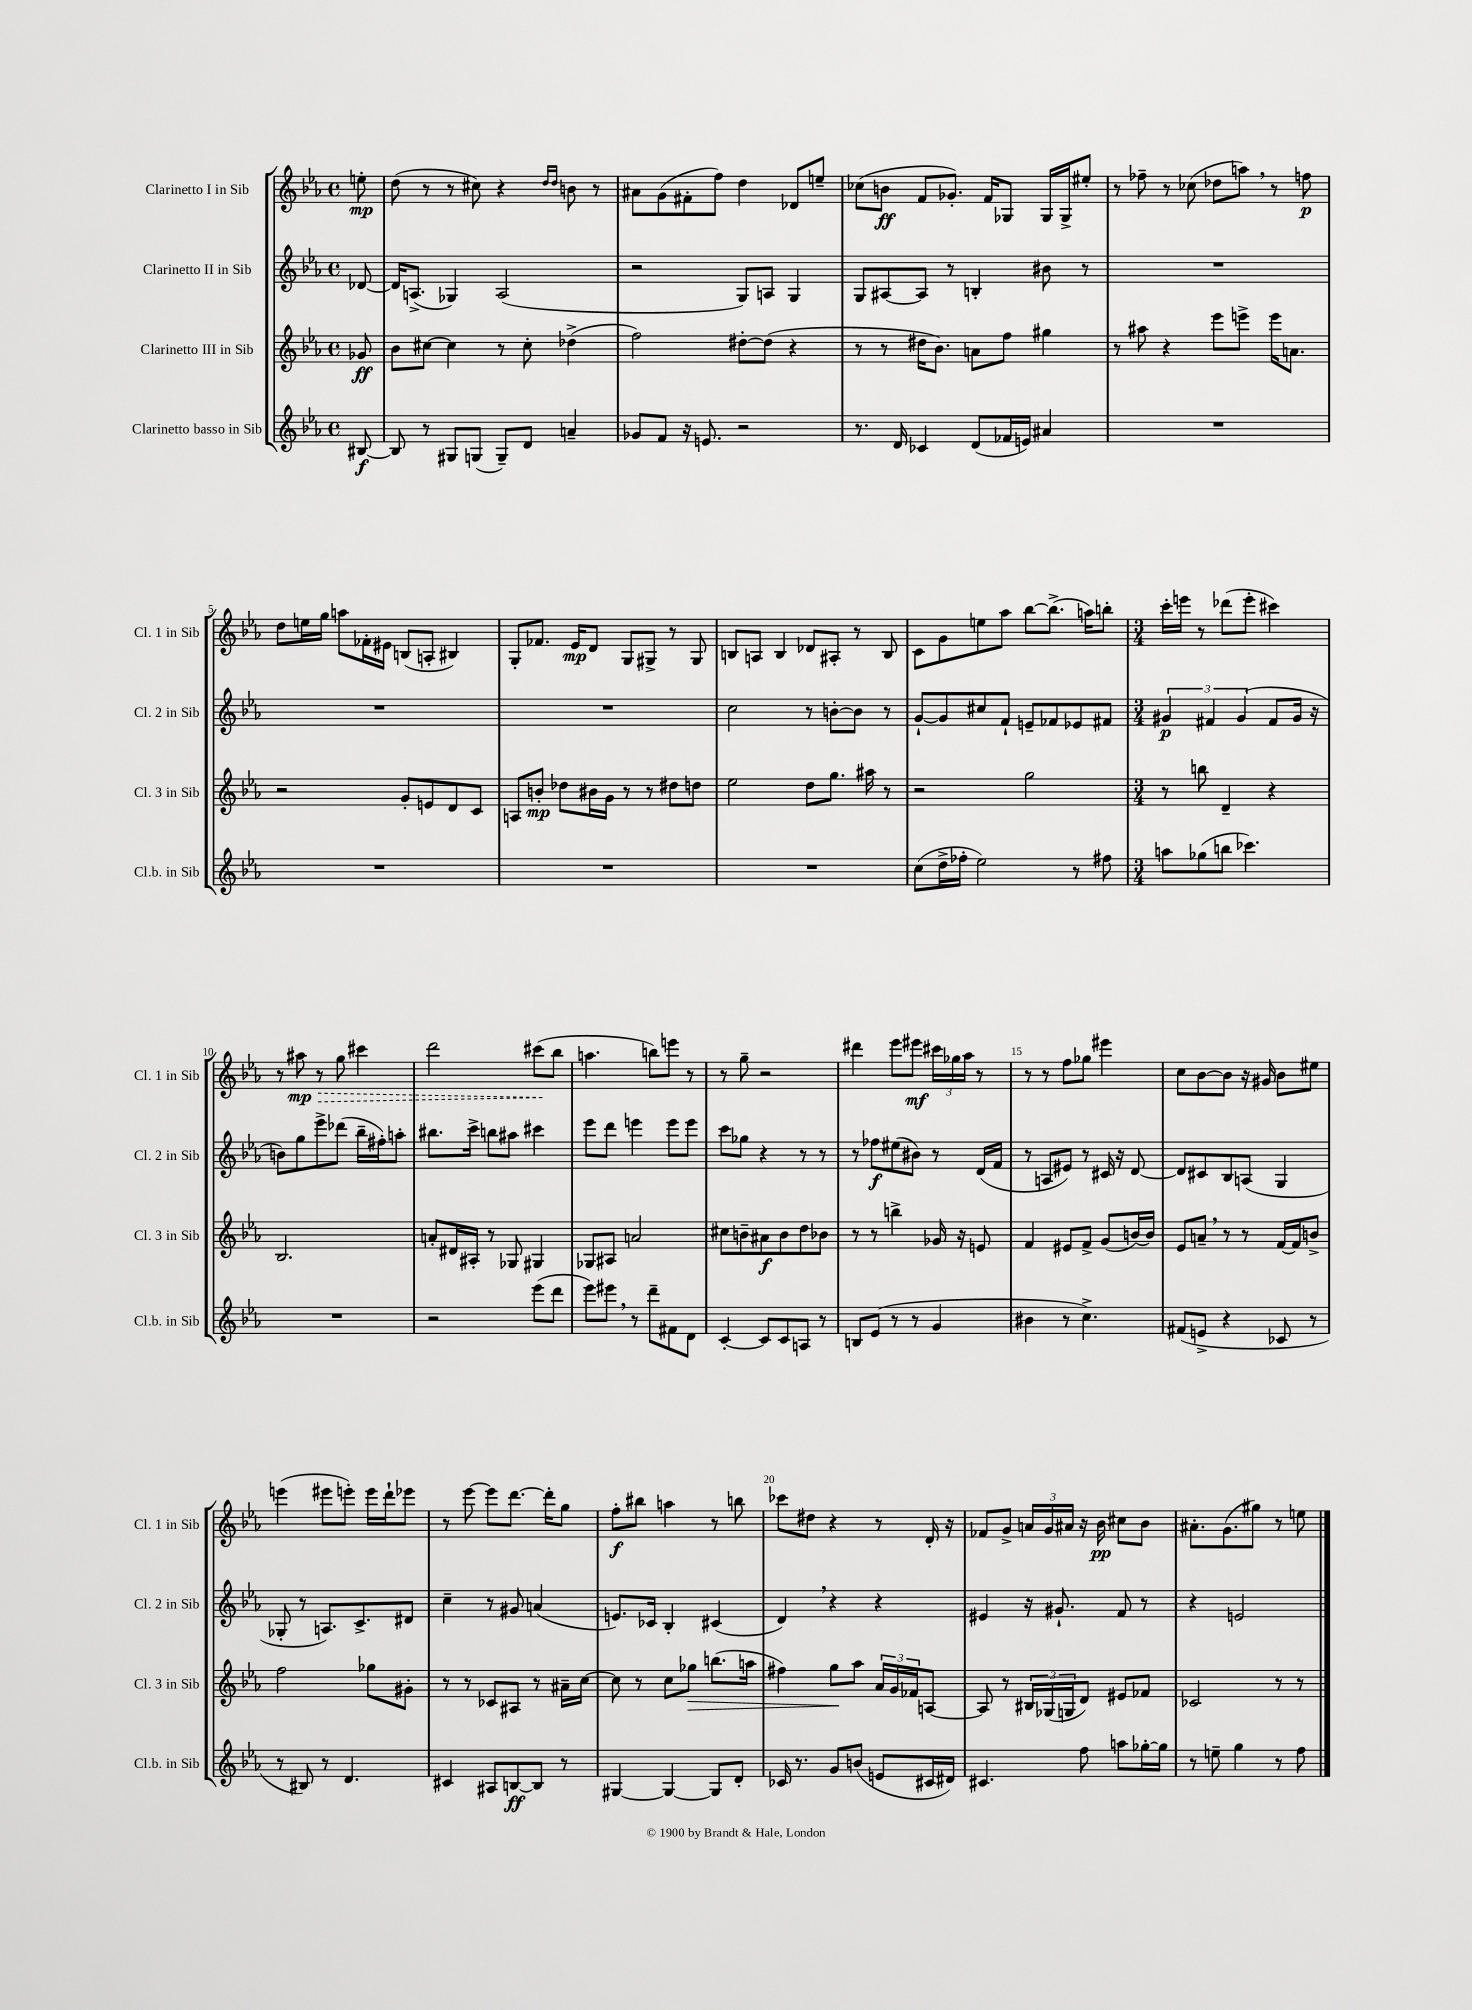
<<
\new StaffGroup <<
\new Staff = "s0" \with { instrumentName = "Clarinetto I in Sib" shortInstrumentName = "Cl. 1 in Sib" } {
    \clef treble \key ees \major \defaultTimeSignature \time 4/4 \partial 8
    e''8-.\mp |
    d''8( r8 r8 cis''8) r4 \grace { d''16 d''16 } b'8 r8 |
    ais'8 g'8( fis'8-. f''8) d''4 des'8 e''8-- |
    ces''8( b'8\ff f'8 ges'8.-.) f'16 ges8 ges16 ges16-> eis''8-. |
    r8 fes''8-- r8 ces''8( des''8 a''8) \breathe r8 f''8\p |
    d''8 e''16 g''16 a''8 fes'16-. eis'16 b8( a8-. bis4) |
    g8-. fes'8. ees'16\mp d'8 g8 gis8-> r8 gis8 |
    b8 a8 b4 des'8 ais8-. r8 b8 |
    c'8 g'8 e''8 aes''8 bes''8~ bes''8.->( a''16) b''8-. |
    \numericTimeSignature \time 3/4 c'''16-. e'''16 r8 des'''8( e'''8-. cis'''4) |
    r8 \once \override Hairpin.style = #'dashed-line ais''8\mp\> r8 g''8 cis'''4 |
    d'''2 cis'''8\!( bes''8 |
    a''4. b''8) e'''8 r8 |
    r8 g''8-- r2 |
    dis'''4 ees'''8 eis'''8\mf \tuplet 3/2 { cis'''16 ges''16 aes''16 } r8 |
    r8 r8 f''8 ges''8 eis'''4 |
    c''8 bes'8~ bes'8 r16 gis'16 bes'8 eis''8 |
    e'''4( eis'''8 e'''8-.) e'''16 d'''16-! ees'''8 |
    r8 ees'''8~ ees'''8 d'''8.~ d'''16-. g''8 |
    f''8-.\f bis''8 a''4 r8 b''8 |
    ces'''8 dis''8 r4 r8 d'16-. r16 |
    fes'8 g'8-> \tuplet 3/2 { a'16 g'16 ais'16 } r16 bes'16\pp cis''8 bes'8 |
    ais'8.-. g'8.( gis''8) r8 e''8 \bar "|." |
}
\new Staff = "s1" \with { instrumentName = "Clarinetto II in Sib" shortInstrumentName = "Cl. 2 in Sib" } {
    \clef treble \key ees \major \defaultTimeSignature \time 4/4 \partial 8
    des'8~ |
    des'16 a8.->( ges4) a2( |
    r2 g8) a8 g4 |
    g8 ais8~ ais8 r8 b4-. bis'8 r8 |
    R1 |
    R1 |
    R1 |
    c''2 r8 b'8~-. b'8 r8 |
    g'8~-! g'8 cis''8 f'8-! e'8-- fes'8 ees'8 fis'8 |
    \numericTimeSignature \time 3/4 \tuplet 3/2 { gis'4\p fis'4 gis'4( } fis'8 gis'16 r16 |
    b'8) g''8 ees'''8-> des'''8( bes''16-- fis''16-.) a''8-. |
    bis''8. c'''16-> b''8 ais''8 cis'''4 |
    ees'''8 d'''8 e'''4 e'''8 e'''8 |
    c'''8 ges''8 r4 r8 r8 |
    r8 fes''8\f eis''8( bis'8) r8 d'16( f'16 |
    r8 a8 eis'8) r8 cis'16 r16 d'8~ |
    d'8 cis'8 bes8 a8( g4 |
    ges8-. r8 a8.) c'8.-> dis'8 |
    c''4-- r8 gis'8 a'4( |
    e'8.) ces'16 bes4-. cis'4( |
    d'4) \breathe r4 r4 |
    eis'4 r16 gis'8.-! f'8 r8 |
    r4 e'2 \bar "|." |
}
\new Staff = "s2" \with { instrumentName = "Clarinetto III in Sib" shortInstrumentName = "Cl. 3 in Sib" } {
    \clef treble \key ees \major \defaultTimeSignature \time 4/4 \partial 8
    ges'8\ff |
    bes'8 cis''8~ cis''4 r8 cis''8-. des''4->( |
    f''2) dis''8~-. dis''8( r4 |
    r8 r8 dis''16 bes'8.) a'8 f''8 gis''4 |
    r8 ais''8 r4 ees'''8 e'''8-> e'''16 a'8. |
    r2 g'8-. e'8 d'8 c'8 |
    a8 b'8-.\mp des''8 bis'16 g'16 r8 r8 dis''8 d''8 |
    ees''2 d''8 g''8. ais''16 r8 |
    r2 g''2 |
    \numericTimeSignature \time 3/4 r8 b''8 d'4-- r4 |
    bes2. |
    a'8-. dis'16 ais16-. r8 ges8 gis4 |
    ges8 ais8 a'2 |
    cis''8 b'8-- ais'8\f b'8 d''8 bes'8 |
    r8 r8 b''4-> ges'16 r16 e'8 |
    f'4 eis'8 f'8-> g'8( b'16~) b'16 |
    ees'8 a'8-- \breathe r8 r8 f'16~ f'16 b'8-> |
    f''2 ges''8 gis'8-. |
    r8 r8 ces'8 ais8 r8 ais'16-- c''16~ |
    c''8 r8 c''8 ges''8\> b''8.( a''16 |
    fis''4) g''8\! aes''8 \tuplet 3/2 { aes'16 g'16 fes'16 } a8~ |
    a8 r8 \tuplet 3/2 { bis16 ges16( g16 } d'8) eis'8 fes'8 |
    ces'2 r8 r8 \bar "|." |
}
\new Staff = "s3" \with { instrumentName = "Clarinetto basso in Sib" shortInstrumentName = "Cl.b. in Sib" } {
    \clef treble \key ees \major \defaultTimeSignature \time 4/4 \partial 8
    bis8~\f |
    bis8 r8 gis8 g8( g8--) d'8 a'4-- |
    ges'8 f'8 r16 e'8. r2 |
    r8. d'16 ces'4 d'8( fes'16 e'16) ais'4 |
    R1 |
    R1 |
    R1 |
    R1 |
    c''8( d''16-> fes''16-. ees''2) r8 fis''8 |
    \numericTimeSignature \time 3/4 a''8 ges''8( b''8 ces'''4.) |
    R2. |
    r2 ees'''8( d'''8 |
    ees'''8) eis'''8 \breathe r8 d'''8-- fis'8 d'8 |
    c'4~-. c'8 c'8 a8 r8 |
    b8 ees'8( r8 r8 g'4 |
    bis'4 r8 c''4.->) |
    fis'8( e'8-> r4 ces'8 r8 |
    r8 bis8) r8 d'4. |
    cis'4 ais8 b8~\ff b8 r8 |
    gis4~ gis4~ gis8 d'8-. |
    ces'16 r8. g'8 b'8( e'8 cis'16 dis'16) |
    cis'4. f''8 a''8 ges''16~-. ges''16 |
    r8 e''8-- g''4 r8 f''8 \bar "|." |
}
>>
>>
\layout { \context { \Score \override BarNumber.break-visibility = ##(#f #t #t) barNumberVisibility = #(every-nth-bar-number-visible 5) } }
